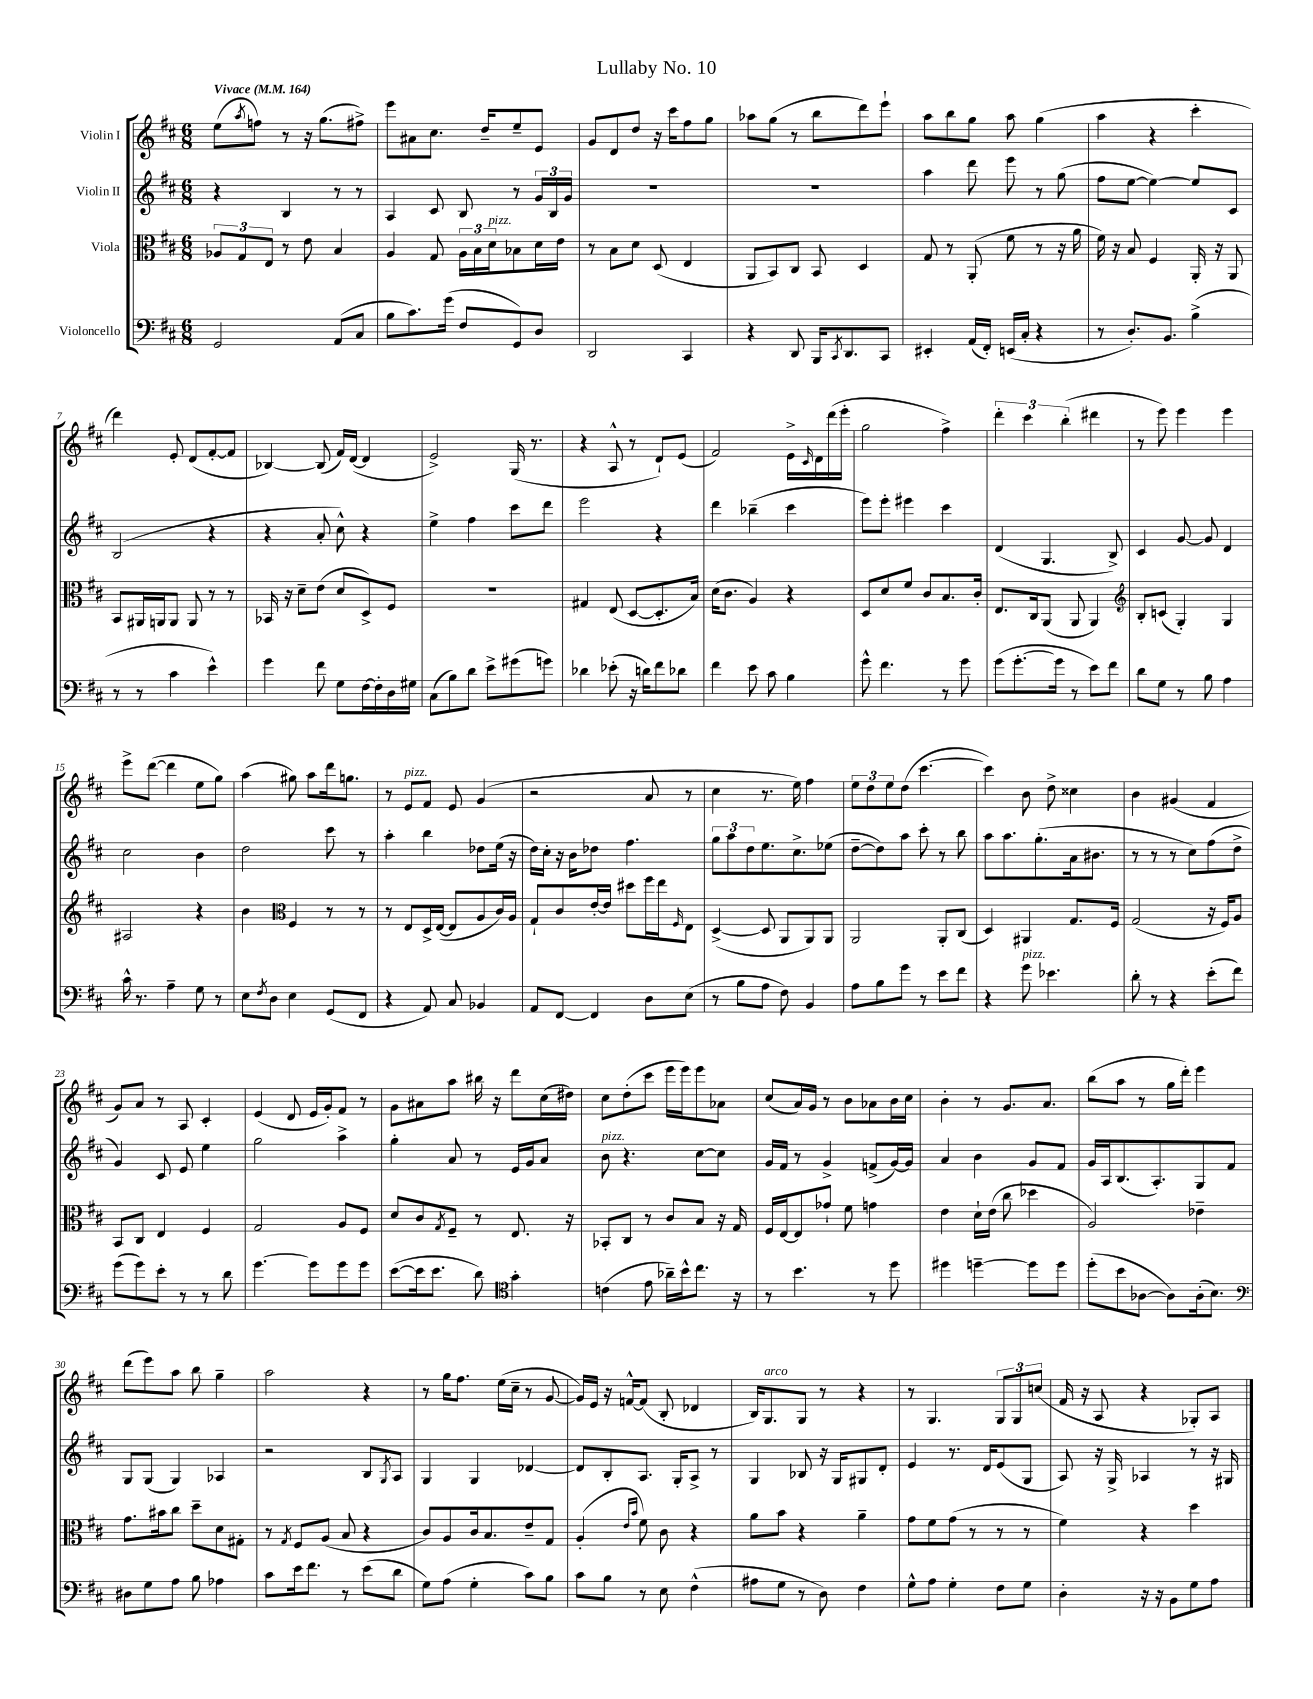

**kern	**kern	**kern	**kern
*staff4	*staff3	*staff2	*staff1
*clefF4	*clefC3	*clefG2	*clefG2
*k[f#c#]	*k[f#c#]	*k[f#c#]	*k[f#c#]
*M6/8	*M6/8	*M6/8	*M6/8
*MM164	*MM164	*MM164	*MM164
2GG/	12A-/L	4r	(8ee\L
.	12G/	.	.
.	.	.	8qaa/
.	.	.	8ff\J)
.	12E/J	.	.
.	8r	4B/	8r
.	8e\	.	16r
.	.	.	(8.gg\L
(8AA/L	4B/	8r	.
8C#/J	.	8r	8ff#^\J)
=	=	=	=
8B\L	4A/	4A/	8eee\L
8.c#\)	.	.	8a#\
.	8G/	8c#/	8.cc#\J
(16g\Jk	.	.	.
8F#/L	24A\LL	8B/	.
.	24B\	.	.
.	.	.	16dd~/LK
.	24d\J	.	.
8GG/)	8B-\	8r	8ee~/
8D/J	16d\L	24g/LL	8e/J
.	.	24B/	.
.	16e\JJ	.	.
.	.	24g/JJ	.
=	=	=	=
2DD/	8r	2.r	8g/L
.	8B\L	.	8d/
.	8d\J	.	8dd/J
.	(8D/	.	16r
.	.	.	16ccc#\LK
4CC#/	4E/	.	8ff#\
.	.	.	8gg\J
=	=	=	=
4r	8AA/L	2.r	8aa-\L
.	8BB/)	.	(8gg\J
8DD/	8C#/J	.	8r
16BBB/LK	8BB/	.	8bb\L
8qCC#/	.	.	.
8.DD/	.	.	.
.	4D/	.	8ddd\)
8CC#/J	.	.	8eee`\J
=	=	=	=
4EE#'/	8G/	4aa\	8aa\L
.	8r	.	8bb\
(16AA/LL	(8AA'/	8ddd\	8gg\J
16FF#'/JJ)	.	.	.
(16EE/LL	8f#\	8eee\	8aa\
16C#'/JJ	.	.	.
4r	8r	8r	(4gg\
.	16r	(8gg\	.
.	16a\	.	.
=	=	=	=
8r	16f#\)	8ff#\L	4aa\
.	16r	.	.
8.D'/L)	8B/	[8ee\J	.
.	4F#/	4ee\_)	4r
8.BB/J	.	.	.
(4B^\	16AA'/	8ee/]L	4ccc#'\
.	16r	.	.
.	8AA/	8c#/J	.
=	=	=	=
8r	8BB/L	(2B/	4ddd\)
8r	16AA#/L	.	.
.	16AA/J	.	.
4c#\	8AA/J	.	8e'/
.	8AA/	.	(8d/L
4e^^\)	8r	4r	[8f#'/
.	8r	.	8f#/]J
=	=	=	=
4g\	16BB-/	4r	[4B-/)
.	16r	.	.
.	8d~\L	.	.
8f#\	(8e\J	8a'/	(8B-/]
8G\L	8d/L	8cc#^^\)	16f#/LL)
.	.	.	([16d/JJ
[16F#\L	8D^/)	4r	4d/]
16F#'\]	.	.	.
16D\	8F#/J	.	.
16G#\JJ	.	.	.
=	=	=	=
(8C#\L	2.r	4ee^\	2e^/)
8B\)	.	.	.
8d\J	.	4ff#\	.
8e^\L	.	.	.
(8g#\	.	8ccc#\L	(16G/
.	.	.	8.r
8g\J)	.	8ddd\J	.
=	=	=	=
4d-\	4G#/	2eee\	4r
(8e-'\	(8E/	.	8A^^/
16r	[8D/L	.	8r
16d\LK)	.	.	.
8f#\	8.D'/]	4r	8d`/L)
8d-\J	.	.	(8e/J
.	16B/Jk)	.	.
=	=	=	=
4f#\	(16d\LK	4ddd\	2f#/)
.	8.c#\J	.	.
8e\	4A/)	(4bb-~\	.
8c#\	.	.	.
4B\	4r	4ccc#\	16e^\LL
.	.	.	16qqc#/
.	.	.	16d\
.	.	.	(16ddd\
.	.	.	16eee'\JJ
=	=	=	=
8g^^\	8D/L	8eee\L)	2gg\
4.f#\	8d/	8eee'\J	.
.	8f#/J	4eee#\	.
.	8c#/L	.	.
8r	8.B/	4ccc#\	4ff#^\)
8g\	.	.	.
.	16c#'/Jk	.	.
=	=	=	=
(8g\L	8.E/L	(4d/	6ddd'\
[8.g'\	.	.	.
.	.	.	6ccc#\
.	16C#/k	.	.
.	(8AA/J	4.G/	.
16g\]Jk	.	.	.
.	.	.	(6bb'\
8r	8AA/	.	.
8e\L)	4AA/)	.	4ddd#\
8f#\J	.	8B^/)	.
=	=	=	=
*	*clefG2	*	*
8d\L	8B'/L	4c#/	8r
8G\J	(8c/J	.	8eee\)
8r	4G'/)	[8g/	4eee\
8B\	.	8g/]	.
4A\	4G/	4d/	4eee\
=	=	=	=
16c#^^\	2A#/	2cc#\	8eee^\L
8.r	.	.	.
.	.	.	([8ddd\J
4A~\	.	.	4ddd\]
8G\	4r	4b\	8ee\L
8r	.	.	8gg\J)
=	=	=	=
8E\L	4b\	2dd\	(4aa\
8qF#/	.	.	.
8D\J	.	.	.
*	*clefC3	*	*
4E\	4F#/	.	8gg#\)
.	.	.	8aa\L
(8GG/L	8r	8ccc#\	16ddd\k
.	.	.	8.gg\J
8FF#/J	8r	8r	.
=	=	=	=
4r	8r	4aa'\	8r
.	8E/L	.	8e/L
8AA/)	16D^/L	4bb\	8f#/J
.	([16E/JJ	.	.
8C#/	8E/]L	.	8e/
4BB-/	8A/	8dd-\L	(4g/
.	16c#/L)	(16ee\Jk	.
.	16A/JJ	16r	.
=	=	=	=
8AA/L	8G`/L	16dd\LL)	2r
.	.	16cc#'\JJ	.
[8FF#/J	8c#/	16r	.
.	.	16b\LK	.
4FF#/]	[16e'/L	8dd-\J	.
.	16e/]JJ	.	.
.	8dd#\L	4.ff#\	.
8D\L	16ff#\L	.	8a/
.	16ee\J	.	.
.	16qqF#/	.	.
(8E\J	8E\J	.	8r
=	=	=	=
8r	([4D^/	12gg\L	4cc#\
.	.	12aa\	.
8B\L	.	.	.
.	.	12dd\	.
8A\J	8D/]	8.ee\	8.r
8F#\)	8AA/L	.	.
.	.	8.cc#^\	16ee\)
4BB/	8AA/)	.	4ff#\
.	8AA/J	(8ee-\J	.
=	=	=	=
8A\L	2AA/	[8dd~\L	12ee\L
.	.	.	12dd\
8B\	.	8dd\])	.
.	.	.	12ee\
8g\J	.	8aa\J	(8dd\J
8r	.	8ccc#'\	[4.ccc#\
8e\L	8AA'/L	8r	.
8f#\J	(8C#/J	8bb\	.
=	=	=	=
4r	4D/)	8aa\L	4ccc#\])
.	.	8.aa\	.
8g\	4AA#/	.	8b\
.	.	(8.gg'\	.
4.e-\	.	.	8dd^\
.	8.G/L	16a\k	4cc##\
.	.	8.b#\J	.
.	16F#/Jk	.	.
=	=	=	=
8d'\	(2G/	8r	4b\
8r	.	8r	.
4r	.	8r	(4g#/
.	.	8cc#\L)	.
(8e'\L	16r	(8ff#\	4f#/
.	16F#/LK)	.	.
8f#\J)	8A/J	8dd^\J	.
=	=	=	=
(8g\L	8BB/L	4g/)	8g/L)
8g\)	8C#/J	.	8a/J
8e'\J	4E/	8c#/	8r
8r	.	8e/	8A/
8r	4F#/	4ee\	4c#'/
8d\	.	.	.
=	=	=	=
[4.g\	2G/	2gg\	(4e/
.	.	.	8d/
8g\]L	.	.	16e/LL
.	.	.	16g'/J)
8g\	8A/L	4aa^\	8f#/J
8g\J	8F#/J	.	8r
=	=	=	=
([8e\L	8d/L	4gg'\	8g\L
16e\]k	8c#/	.	8a#\
8.e\J	.	.	.
.	8qG/	.	.
.	8F#~/J	8a/	8aa\J
8d\)	8r	8r	16bb#\
.	.	.	16r
*clefC4	*	*	*
4g'\	8.E/	16e/LL	8ddd\L
.	.	16g/J	.
.	.	8a/J	(16cc#\L
.	16r	.	16dd#\JJ)
=	=	=	=
(4c\	8BB-'/L	8b\	8cc#\L
.	8C#/J	4.r	(8dd'\
8e\	8r	.	8ccc#\J
16a-~\LL)	8c#/L	.	16eee\LL
16b^^\J	.	.	16eee\J)
8.cc#\J	8B/J	[8cc#\L	8eee\
.	16r	8cc#\]J	8a-\J
16r	16G/	.	.
=	=	=	=
8r	16F#/LL	16g/LL	(8cc#/L
.	[16E/J	16f#/JJ	.
4.b\	8E/]	8r	16a/L)
.	.	.	16g/JJ
.	8g-`/J	4g^/	8r
.	8f#\	.	8b\L
8r	4g\	(8f^/L	8a-\
8dd\	.	[16g/L)	16b\L
.	.	16g/]JJ	16cc#\JJ
=	=	=	=
4dd#\	4e\	4a/	4b'\
[4dd~\	16d`\LL	4b\	8r
.	(16e\JJ	.	.
.	8cc#\	.	8.g/L
8dd\]L	4dd-\	8g/L	.
.	.	.	8.a/J
8dd\J	.	8f#/J	.
=	=	=	=
(8dd'\L	2A/)	16g/LL	(8bb\L
.	.	16A/J	.
8b\	.	(8.B/	8aa\J
[8A-\J	.	.	8r
.	.	8.A'/)	.
8A-\]L)	.	.	16gg\LL
.	.	.	16ddd'\JJ)
(16A-'\k	4e-~\	8G/	4eee\
8.B\J)	.	.	.
.	.	8f#/J	.
=	=	=	=
*clefF4	*	*	*
8D#\L	8.g\L	8G/L	(8ddd\L
8G\	.	(8G/J	8eee\)
.	16b#\k	.	.
8A\J	8cc#\J	4G/)	8aa\J
8B\	8dd~\L	.	8bb\
4A-\	8d\	4A-/	4gg~\
.	8G#'\J	.	.
=	=	=	=
8c#\L	8r	2r	2aa\
.	8qG/	.	.
16e\k	8F#/L	.	.
8.f#\J	.	.	.
.	(8A/J	.	.
8r	8B/	.	.
(8e\L	4r	8B/L	4r
.	.	8qG/	.
8d\J	.	8A/J	.
=	=	=	=
8G\L)	8c#/L)	4G/	8r
(8A\J	8A/	.	16gg\LK
.	.	.	8.ff#\J
4G'\	16c#/k	4G/	.
.	8.B/	.	.
.	.	.	(16ee\LL
.	.	.	16cc#~\JJ
8c#\L)	8e~/	[4d-/	8r
8B\J	8G/J	.	[8g/
=	=	=	=
8c#\L	(4A'/	8d-/]L	16g/]LL)
.	.	.	16e/JJ
8B\J	.	8B'/	16r
.	.	.	[16f^^/LK
.	16qqe/LL	.	.
.	16qqb/JJ	.	.
8r	8f#\)	8.A/J	(8f/]J
8E\	8c#\	.	8B'/
.	.	16G'/LK	.
(4F#^^\	4r	8A^/J	4d-/
.	.	8r	.
=	=	=	=
8A#\L	8a\L	4G/	16B/LK)
.	.	.	8.G/
8G\J	8b\J	.	.
8r	4r	8B-/	8G/J
8D\)	.	16r	8r
.	.	16G/LK	.
4F#\	4a~\	8G#/	4r
.	.	8d'/J	.
=	=	=	=
8G^^\L	8g\L	4e/	8r
8A\J	8f#\	.	4.G/
4G'\	(8g\J	8.r	.
.	8r	.	.
.	.	16d/LK	.
8F#\L	8r	(8e/	12G/L
.	.	.	12G/
8G\J	8r	8G/J	.
.	.	.	(12cc/J
=	=	=	=
4D'\	4f#\)	8A/)	16f#/
.	.	.	16r
.	.	16r	8A/
.	.	16G^/	.
16r	4r	4A-/	4r
16r	.	.	.
8BB\L	.	.	.
8G\	4dd\	8r	8G-'/L)
8A\J	.	16r	8A/J
.	.	16G#/	.
==	==	==	==
*-	*-	*-	*-
